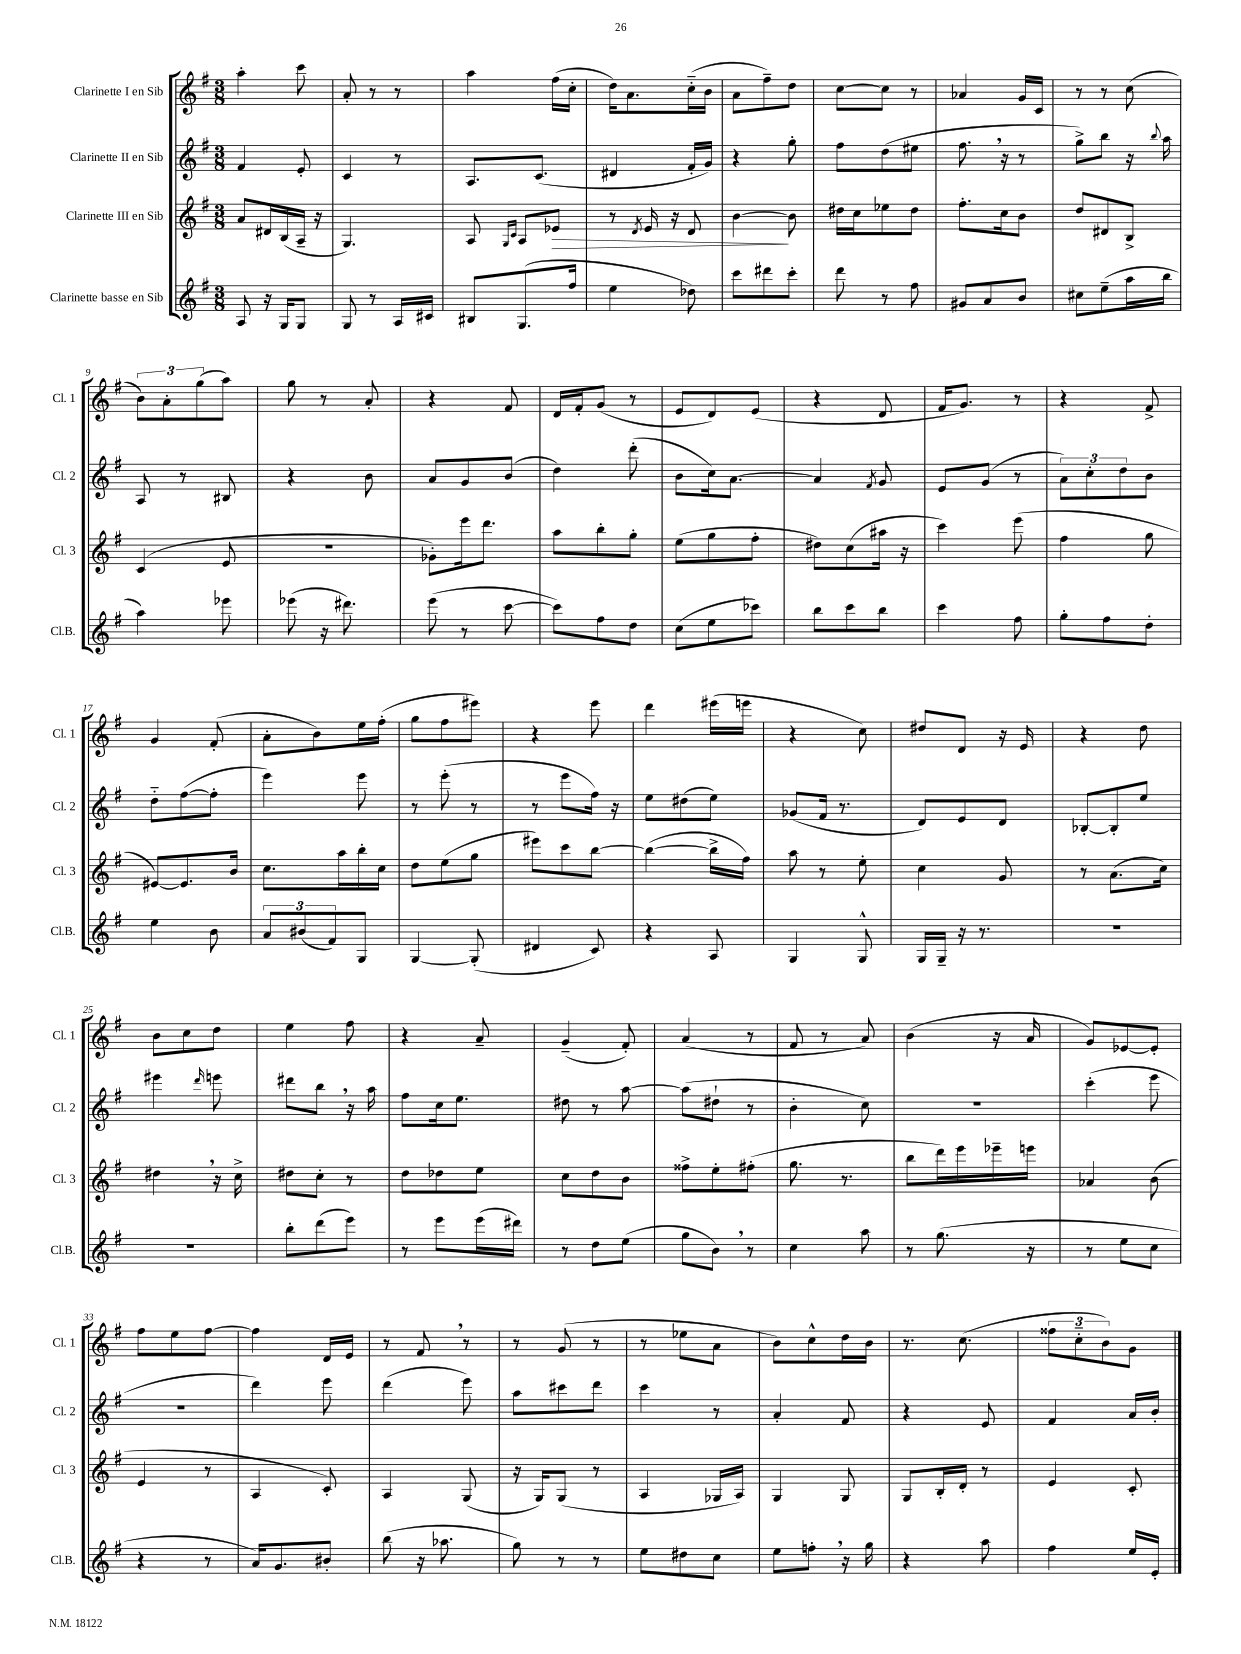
<<
\new StaffGroup <<
\new Staff = "s0" \with { instrumentName = "Clarinette I en Sib" shortInstrumentName = "Cl. 1" } {
    \clef treble \key g \major \numericTimeSignature \time 3/8
    a''4-. c'''8 |
    a'8-. r8 r8 |
    a''4 fis''16( c''16-. |
    d''16) a'8. c''16-_( b'16 |
    a'8 fis''8--) d''8 |
    c''8~ c''8 r8 |
    aes'4 g'16 c'16 |
    r8 r8 c''8( |
    \tuplet 3/2 { b'8) a'8-. g''8( } a''8) |
    g''8 r8 a'8-. |
    r4 fis'8 |
    d'16 fis'16-. g'8( r8 |
    e'8 d'8) e'8( |
    r4 d'8 |
    fis'16 g'8.) r8 |
    r4 fis'8-> |
    g'4 fis'8-.( |
    a'8-. b'8) e''16 fis''16-.( |
    g''8 fis''8 eis'''8) |
    r4 e'''8 |
    d'''4 eis'''16( e'''16 |
    r4 c''8) |
    dis''8 d'8 r16 e'16 |
    r4 d''8 |
    b'8 c''8 d''8 |
    e''4 fis''8 |
    r4 a'8-- |
    g'4--( fis'8-.) |
    a'4( r8 |
    fis'8 r8 a'8) |
    b'4( r16 a'16 |
    g'8) ees'8~ ees'8-. |
    fis''8 e''8 fis''8~ |
    fis''4 d'16 e'16 |
    r8 fis'8 \breathe r8 |
    r8 g'8( r8 |
    r8 ees''8 a'8 |
    b'8) c''8-^ d''16 b'16 |
    r8. c''8.( |
    \tuplet 3/2 { fisis''8 c''8-_ b'8) } g'8 \bar "|." |
}
\new Staff = "s1" \with { instrumentName = "Clarinette II en Sib" shortInstrumentName = "Cl. 2" } {
    \clef treble \key g \major \numericTimeSignature \time 3/8
    fis'4 e'8-. |
    c'4 r8 |
    a8. c'8.( |
    dis'4 fis'16-. g'16) |
    r4 g''8-. |
    fis''8 d''8( eis''8 |
    fis''8. \breathe r16 r8 |
    g''8->) b''8 r16 \appoggiatura { b''8 } a''16 |
    a8 r8 bis8 |
    r4 b'8 |
    a'8 g'8 b'8( |
    d''4) d'''8-.( |
    b'8 c''16) a'8.~ |
    a'4 \acciaccatura { fis'8 } g'8 |
    e'8 g'8( r8 |
    \tuplet 3/2 { a'8) c''8-. d''8 } b'8 |
    d''8-_ fis''8~( fis''8-. |
    e'''4) e'''8 |
    r8 e'''8-.( r8 |
    r8 e'''8 fis''16) r16 |
    e''8 dis''8( e''8) |
    ges'8( fis'16 r8. |
    d'8) e'8 d'8 |
    bes8~-. bes8-. e''8 |
    eis'''4 \grace { d'''16 } e'''8 |
    dis'''8 b''8 \breathe r16 a''16 |
    fis''8 c''16 e''8. |
    dis''8 r8 a''8~ |
    a''8( dis''8-! r8 |
    b'4-. c''8) |
    R4. |
    c'''4-.( e'''8 |
    R4. |
    d'''4) e'''8 |
    d'''4( e'''8) |
    a''8 cis'''8 d'''8 |
    c'''4 r8 |
    a'4-. fis'8 |
    r4 e'8 |
    fis'4 a'16 b'16-. \bar "|." |
}
\new Staff = "s2" \with { instrumentName = "Clarinette III en Sib" shortInstrumentName = "Cl. 3" } {
    \clef treble \key g \major \numericTimeSignature \time 3/8
    a'8 dis'16 b16( a16-- r16 |
    g4.) |
    a8 \grace { g16 c'16 } a8 ees'8\> |
    r8 \acciaccatura { d'8 } e'16 r16 d'8 |
    b'4~\! b'8 |
    dis''16 c''16 ees''8 dis''8 |
    fis''8.-. c''16 b'8 |
    d''8 dis'8 b8-> |
    c'4( e'8 |
    R4. |
    ges'8-.) e'''16 d'''8. |
    a''8 b''8-. g''8-. |
    e''8( g''8 fis''8-. |
    dis''8) c''8( ais''16 r16 |
    c'''4) e'''8( |
    fis''4 g''8 |
    eis'8~) eis'8. b'16 |
    c''8. a''16 b''16-. c''16 |
    d''8 e''8( g''8 |
    eis'''8) c'''8 b''8~ |
    b''4~( b''16-> fis''16) |
    a''8 r8 e''8-. |
    c''4 g'8 |
    r8 a'8.( c''16) |
    dis''4 \breathe r16 c''16-> |
    dis''8 c''8-. r8 |
    d''8 des''8 e''8 |
    c''8 d''8 b'8 |
    fisis''8-> e''8-. fis''8-.( |
    g''8. r8. |
    b''8 d'''16) e'''16 ees'''16-- e'''16 |
    aes'4 b'8( |
    e'4 r8 |
    a4 c'8-.) |
    a4 g8( |
    r16 g16) g8( r8 |
    a4 ges16 a16) |
    g4 g8 |
    g8 b16-. d'16-. r8 |
    e'4 c'8-. \bar "|." |
}
\new Staff = "s3" \with { instrumentName = "Clarinette basse en Sib" shortInstrumentName = "Cl.B." } {
    \clef treble \key g \major \numericTimeSignature \time 3/8
    a8 r16 g16 g8 |
    g8 r8 a16 cis'16 |
    bis8 g8.( fis''16 |
    e''4 des''8) |
    c'''8 dis'''8 c'''8-. |
    d'''8 r8 fis''8 |
    gis'8 a'8 b'8 |
    cis''8 e''8--( a''16 b''16 |
    a''4) ees'''8 |
    ees'''8( r16 dis'''8.) |
    e'''8( r8 c'''8~ |
    c'''8) fis''8 d''8 |
    c''8( e''8 ces'''8) |
    b''8 c'''8 b''8 |
    c'''4 fis''8 |
    g''8-. fis''8 d''8-. |
    e''4 b'8 |
    \tuplet 3/2 { a'8 bis'8( fis'8) } g8 |
    g4~ g8-.( |
    dis'4 c'8) |
    r4 a8 |
    g4 g8-^ |
    g16 g16-- r16 r8. |
    R4. |
    R4. |
    b''8-. d'''8( e'''8) |
    r8 e'''8 e'''16( dis'''16) |
    r8 d''8 e''8( |
    g''8 b'8) \breathe r8 |
    c''4 a''8 |
    r8 g''8.( r16 |
    r8 e''8 c''8 |
    r4 r8 |
    a'16) g'8. bis'8-. |
    b''8( r16 aes''8. |
    g''8) r8 r8 |
    e''8 dis''8 c''8 |
    e''8 f''8-. \breathe r16 g''16 |
    r4 a''8 |
    fis''4 e''16 e'16-. \bar "|." |
}
>>
>>
